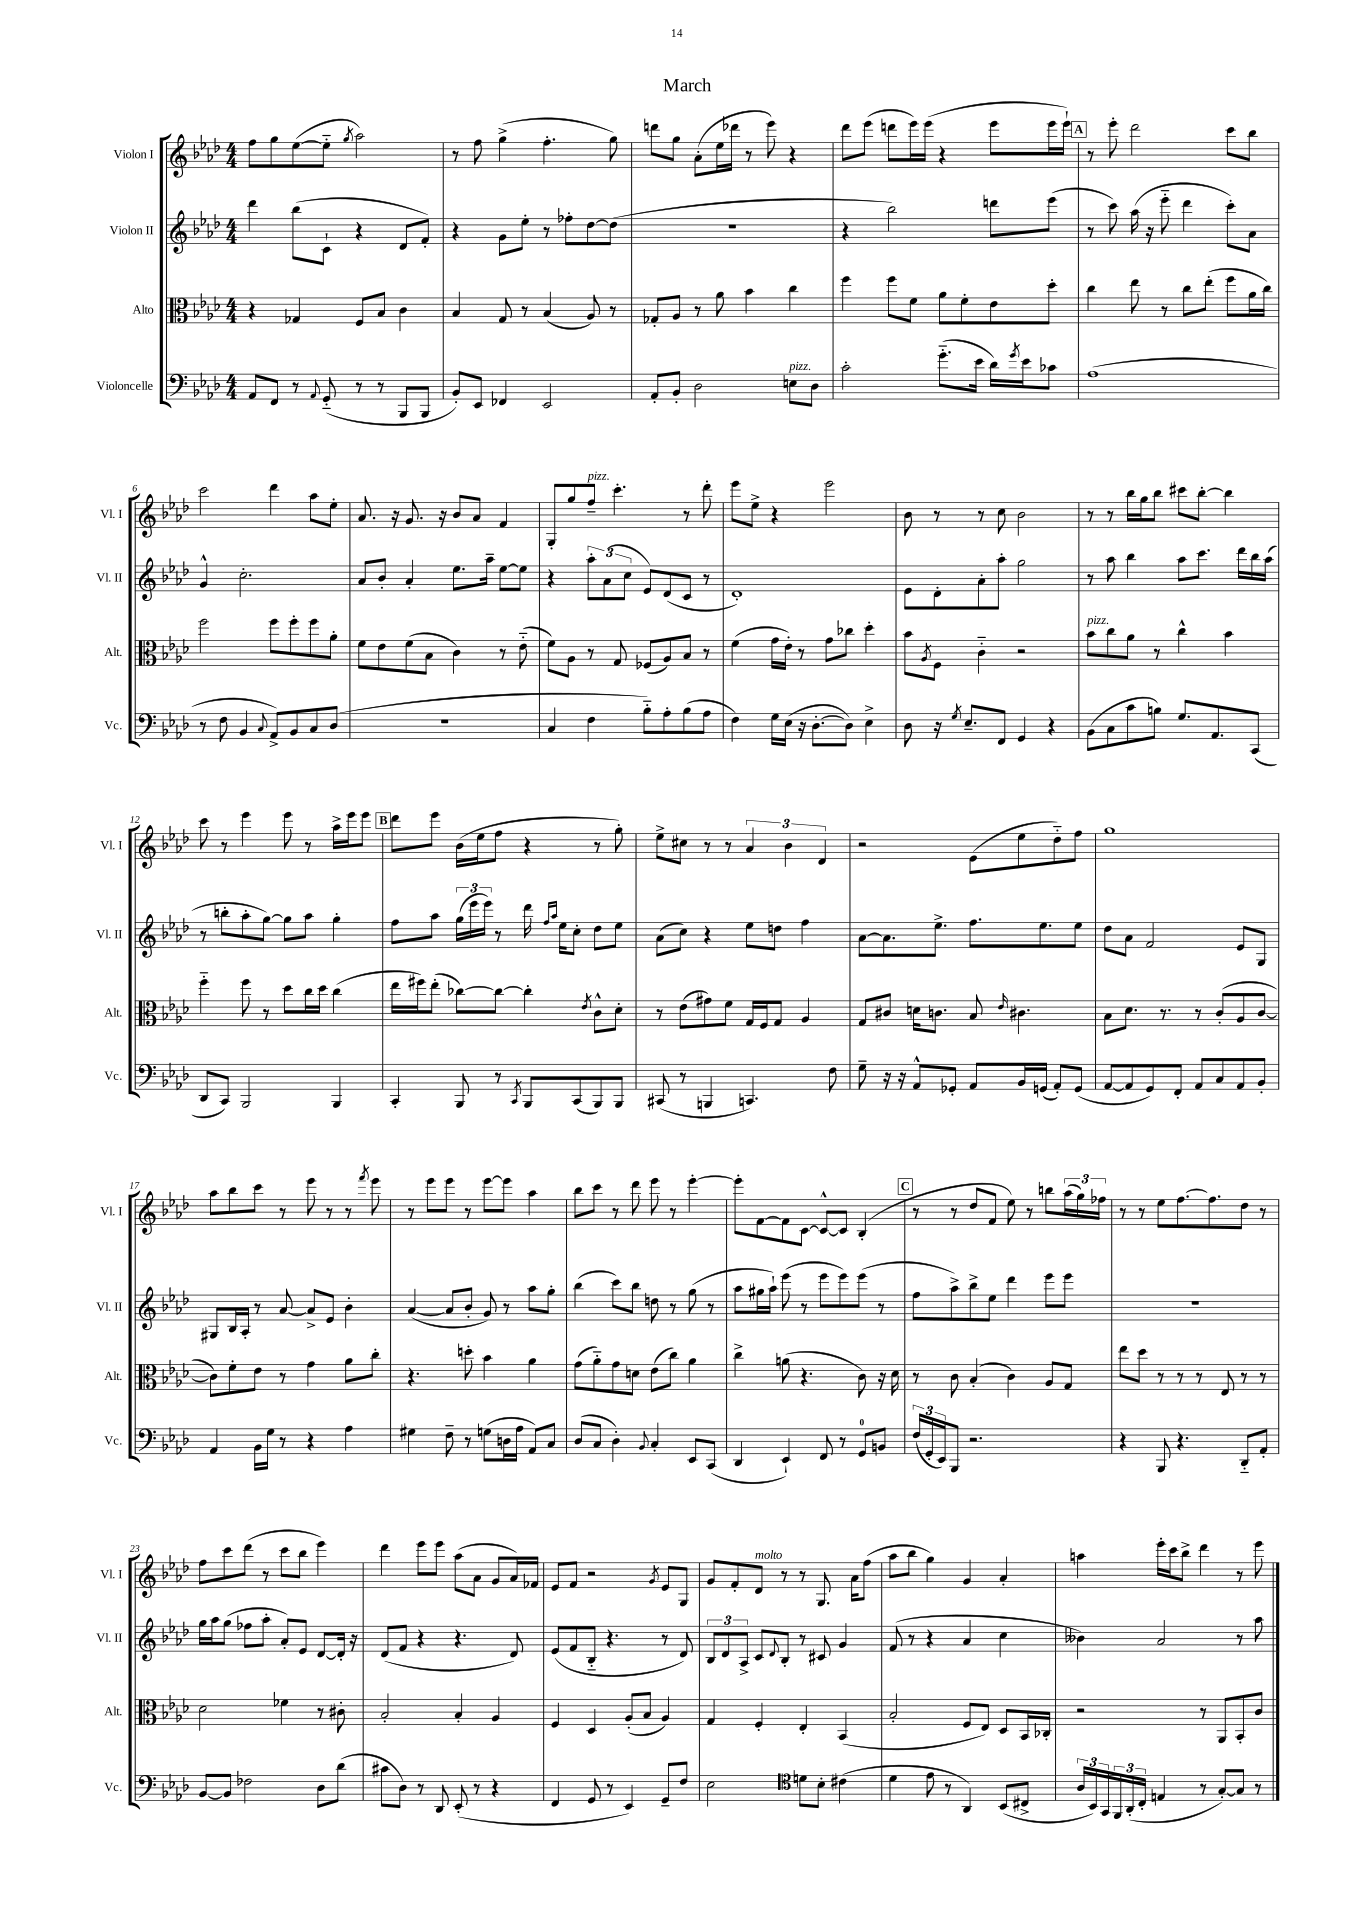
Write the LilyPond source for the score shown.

\header { title = "March" }
<<
\new StaffGroup <<
\new Staff = "s0" \with { instrumentName = "Violon I" shortInstrumentName = "Vl. I" } {
    \clef treble \key aes \major \numericTimeSignature \time 4/4
    f''8 g''8 ees''8~( ees''8-_ \acciaccatura { g''8 } aes''2) |
    r8 f''8 g''4->( f''4.-. g''8) |
    d'''8 g''8 aes'8-.( ees''16 des'''16 r8 ees'''8) r4 |
    des'''8 ees'''8( d'''8 ees'''16) ees'''16( r4 ees'''8 ees'''16 ees'''16-!) |
    \mark \markup { \box "A" } r8 ees'''8-. des'''2 c'''8 bes''8 |
    c'''2 des'''4 aes''8 ees''8-. |
    aes'8. r16 g'8. r16 bes'8 aes'8 f'4 |
    g8-. g''8 f''8--^\markup { \italic "pizz." } c'''4.-. r8 des'''8-. |
    ees'''8 ees''8-> r4 ees'''2 |
    bes'8 r8 r8 c''8 bes'2 |
    r8 r8 bes''16 g''16 bes''8 cis'''8 bes''8~-. bes''4 |
    c'''8 r8 ees'''4 ees'''8 r8 aes''16-> ees'''16 ees'''8 |
    \mark \markup { \box "B" } des'''8 ees'''8 bes'16( ees''16 f''8 r4 r8 g''8-.) |
    ees''8-> cis''8 r8 r8 \tuplet 3/2 { aes'4 bes'4 des'4 } |
    r2 ees'8( ees''8 des''8-_) f''8 |
    g''1 |
    aes''8 bes''8 c'''8 r8 ees'''8 r8 r8 \acciaccatura { f'''8 } ees'''8 |
    r8 ees'''8 ees'''8 r8 ees'''8~ ees'''8 aes''4 |
    bes''8 c'''8 r8 des'''8 ees'''8 r8 ees'''4~-. |
    ees'''8-. f'8~ f'8 c'8~ c'8~-^ c'8 bes4-.( |
    \mark \markup { \box "C" } r8 r8 des''8 f'8 ees''8) r8 b''8 \tuplet 3/2 { aes''16( g''16) fes''16 } |
    r8 r8 ees''8 f''8.~ f''8. des''8 r8 |
    f''8 c'''8 des'''8( r8 c'''8 bes''8 ees'''4) |
    des'''4 ees'''8 ees'''8 aes''8( aes'8 g'8 aes'16) fes'16 |
    ees'8 f'8 r2 \acciaccatura { g'8 } ees'8 g8 |
    g'8 f'8-. des'8^\markup { \italic "molto" } r8 r8 g8. aes'16 f''8( |
    aes''8 bes''8 g''4) g'4 aes'4-. |
    a''4 ees'''16-. c'''16 bes''8-> des'''4 r8 ees'''8 \bar "|." |
}
\new Staff = "s1" \with { instrumentName = "Violon II" shortInstrumentName = "Vl. II" } {
    \clef treble \key aes \major \numericTimeSignature \time 4/4
    des'''4 bes''8( c'8-! r4 des'8 f'8-.) |
    r4 g'8 ees''8-. r8 fes''8-. des''8~ des''8( |
    R1 |
    r4 bes''2) d'''8 ees'''8( |
    \mark \markup { \box "A" } r8 c'''8) aes''16( r16 ees'''8-_ des'''4 c'''8-.) aes'8 |
    g'4-^ c''2.-. |
    aes'8 bes'8-. aes'4-. ees''8. aes''16-- ees''8~ ees''8 |
    r4 \tuplet 3/2 { aes''8-. aes'8( c''8 } ees'8) des'8( c'8 r8 |
    des'1-.) |
    ees'8 des'8-. aes'8-. aes''8-. g''2 |
    r8 aes''8 bes''4 aes''8 c'''8. des'''16 bes''16 aes''16( |
    r8 b''8-. aes''8-. g''8~) g''8 aes''8 g''4-. |
    \mark \markup { \box "B" } f''8 aes''8 \tuplet 3/2 { g''16( ees'''16 ees'''16) } r8 des'''16 \grace { f''16 aes''16 } ees''16 c''8-. des''8 ees''8 |
    aes'8( c''8) r4 ees''8 d''8 f''4 |
    aes'8~ aes'8. ees''8.-> f''8. ees''8. ees''8 |
    des''8 aes'8 f'2 ees'8 g8 |
    gis8 bes16 aes16-. r8 aes'8~ aes'8-> ees'8 bes'4-. |
    aes'4~( aes'8 bes'8-. g'8) r8 aes''8 g''8-. |
    bes''4( c'''8) bes''8 d''8 r8 g''8( r8 |
    aes''8 gis''16 aes''16-!) ees'''8( r8 ees'''8 ees'''8) ees'''8( r8 |
    \mark \markup { \box "C" } f''8 aes''8->) bes''8-> ees''8 des'''4 ees'''8 ees'''8 |
    R1 |
    g''16 aes''16 g''8( fes''8 aes''8-. aes'8-.) ees'8 des'8~ des'16-. r16 |
    des'8( f'8 r4 r4. des'8) |
    ees'8( f'8 bes8-_ r4. r8 des'8) |
    \tuplet 3/2 { bes8 des'8 aes8-> } c'8 \appoggiatura { des'8 } bes8-. r8 cis'8 g'4 |
    f'8( r8 r4 aes'4 c''4 |
    beses'4) aes'2 r8 aes''8 \bar "|." |
}
\new Staff = "s2" \with { instrumentName = "Alto" shortInstrumentName = "Alt." } {
    \clef alto \key aes \major \numericTimeSignature \time 4/4
    r4 ges4 f8 bes8 c'4 |
    bes4 g8 r8 bes4( aes8) r8 |
    ges8-. aes8 r8 aes'8 bes'4 c''4 |
    f''4 f''8 f'8 aes'8 f'8-. ees'8 des''8-. |
    \mark \markup { \box "A" } c''4 ees''8 r8 c''8 ees''8-.( f''8 aes'16 c''16) |
    f''2 f''8 f''8-. f''8 aes'8-. |
    f'8 ees'8 f'8( bes8 c'4) r8 ees'8-_( |
    f'8) aes8 r8 g8 fes8( aes8) bes8 r8 |
    f'4( g'16 ees'16-.) r8 g'8 ces''8 des''4-. |
    bes'8 \acciaccatura { aes8 } f8 c'4-_ r2 |
    bes'8^\markup { \italic "pizz." } c''8 aes'8 r8 c''4-^ bes'4 |
    f''4-_ f''8 r8 des''8 c''16 des''16 c''4( |
    \mark \markup { \box "B" } ees''16 fis''16) ees''8-.( ces''8~) ces''8~ ces''4-. \acciaccatura { ees'8 } c'8-^ des'8-. |
    r8 ees'8( gis'8) f'8 g16 f16 g8 aes4 |
    g8 cis'8 d'16 c'8. bes8 \grace { ees'16 } cis'4. |
    bes8 des'8. r8. r8 c'8-.( aes8 c'8~ |
    c'8) f'8-. ees'8 r8 g'4 aes'8 c''8-. |
    r4. d''8-. bes'4 aes'4 |
    g'8( aes'8-_) g'8 d'8 ees'8( c''8) aes'4 |
    c''4-> a'8( r4. c'8) r16 des'16 |
    \mark \markup { \box "C" } r8 c'8 bes4-.( c'4) aes8 g8 |
    ees''8 des''8 r8 r8 r8 ees8 r8 r8 |
    des'2 fes'4 r8 cis'8-. |
    bes2-. bes4-. aes4 |
    f4 des4 aes8-.( bes8 aes4) |
    g4 f4-. ees4-. bes,4( |
    bes2-. f8 ees8) des8 bes,16 ces16-. |
    r2 r8 aes,8 bes,8-. c'8 \bar "|." |
}
\new Staff = "s3" \with { instrumentName = "Violoncelle" shortInstrumentName = "Vc." } {
    \clef bass \key aes \major \numericTimeSignature \time 4/4
    aes,8 f,8 r8 \appoggiatura { aes,8 } g,8-_( r8 r8 bes,,8 bes,,8 |
    bes,8-.) ees,8 fes,4 ees,2 |
    aes,8-. bes,8-. des2 e8^\markup { \italic "pizz." } des8 |
    c'2-. g'8.-_( ees'16 des'16) \acciaccatura { g'8 } ees'16 ces'8 |
    \mark \markup { \box "A" } aes1( |
    r8 f8 bes,4 \appoggiatura { c8 } aes,8->) bes,8 c8 des8( |
    R1 |
    c4 f4 bes8-_) aes8-. bes8( aes8 |
    f4) g16 ees16( r16 des8.~-. des8) ees4-> |
    des8 r16 \acciaccatura { g8 } ees8.-- f,8 g,4 r4 |
    bes,8( c8 c'8 b8) g8. aes,8. c,8( |
    des,8 c,8) bes,,2 bes,,4 |
    \mark \markup { \box "B" } c,4-. bes,,8 r8 \acciaccatura { c,8 } bes,,8 c,8( bes,,8) bes,,8 |
    cis,8( r8 b,,4 c,4.) f8 |
    g8-- r16 r16 aes,8-^ ges,8-. aes,8 bes,16 g,16( aes,8-.) g,8( |
    aes,8~ aes,8 g,8) f,8-. aes,8 c8 aes,8 bes,8-. |
    aes,4 bes,16 g16 r8 r4 aes4 |
    gis4 f8-- r8 g8( d16 aes16 aes,8) c8 |
    des8( c8 des4-.) \appoggiatura { bes,8 } c4-. ees,8 c,8( |
    des,4 ees,4-!) f,8 r8 g,8-0 b,8 |
    \mark \markup { \box "C" } \tuplet 3/2 { f16( g,16-. ees,16) } bes,,8 r2. |
    r4 bes,,8 r4. des,8-_ aes,8-. |
    bes,8~ bes,8 fes2 des8 des'8( |
    cis'8 des8) r8 des,8 ees,8-.( r8 r4 |
    f,4 g,8 r8 ees,4) g,8-- f8 |
    ees2 \clef tenor d'8 bes8-. cis'4( |
    des'4 ees'8 r8 aes,4) bes,8( cis8-> |
    \tuplet 3/2 { aes16 bes,16) g,16 } \tuplet 3/2 { f,16 aes,16-.( c16-. } e4 r8 g8~-.) g8 r8 \bar "|." |
}
>>
>>
